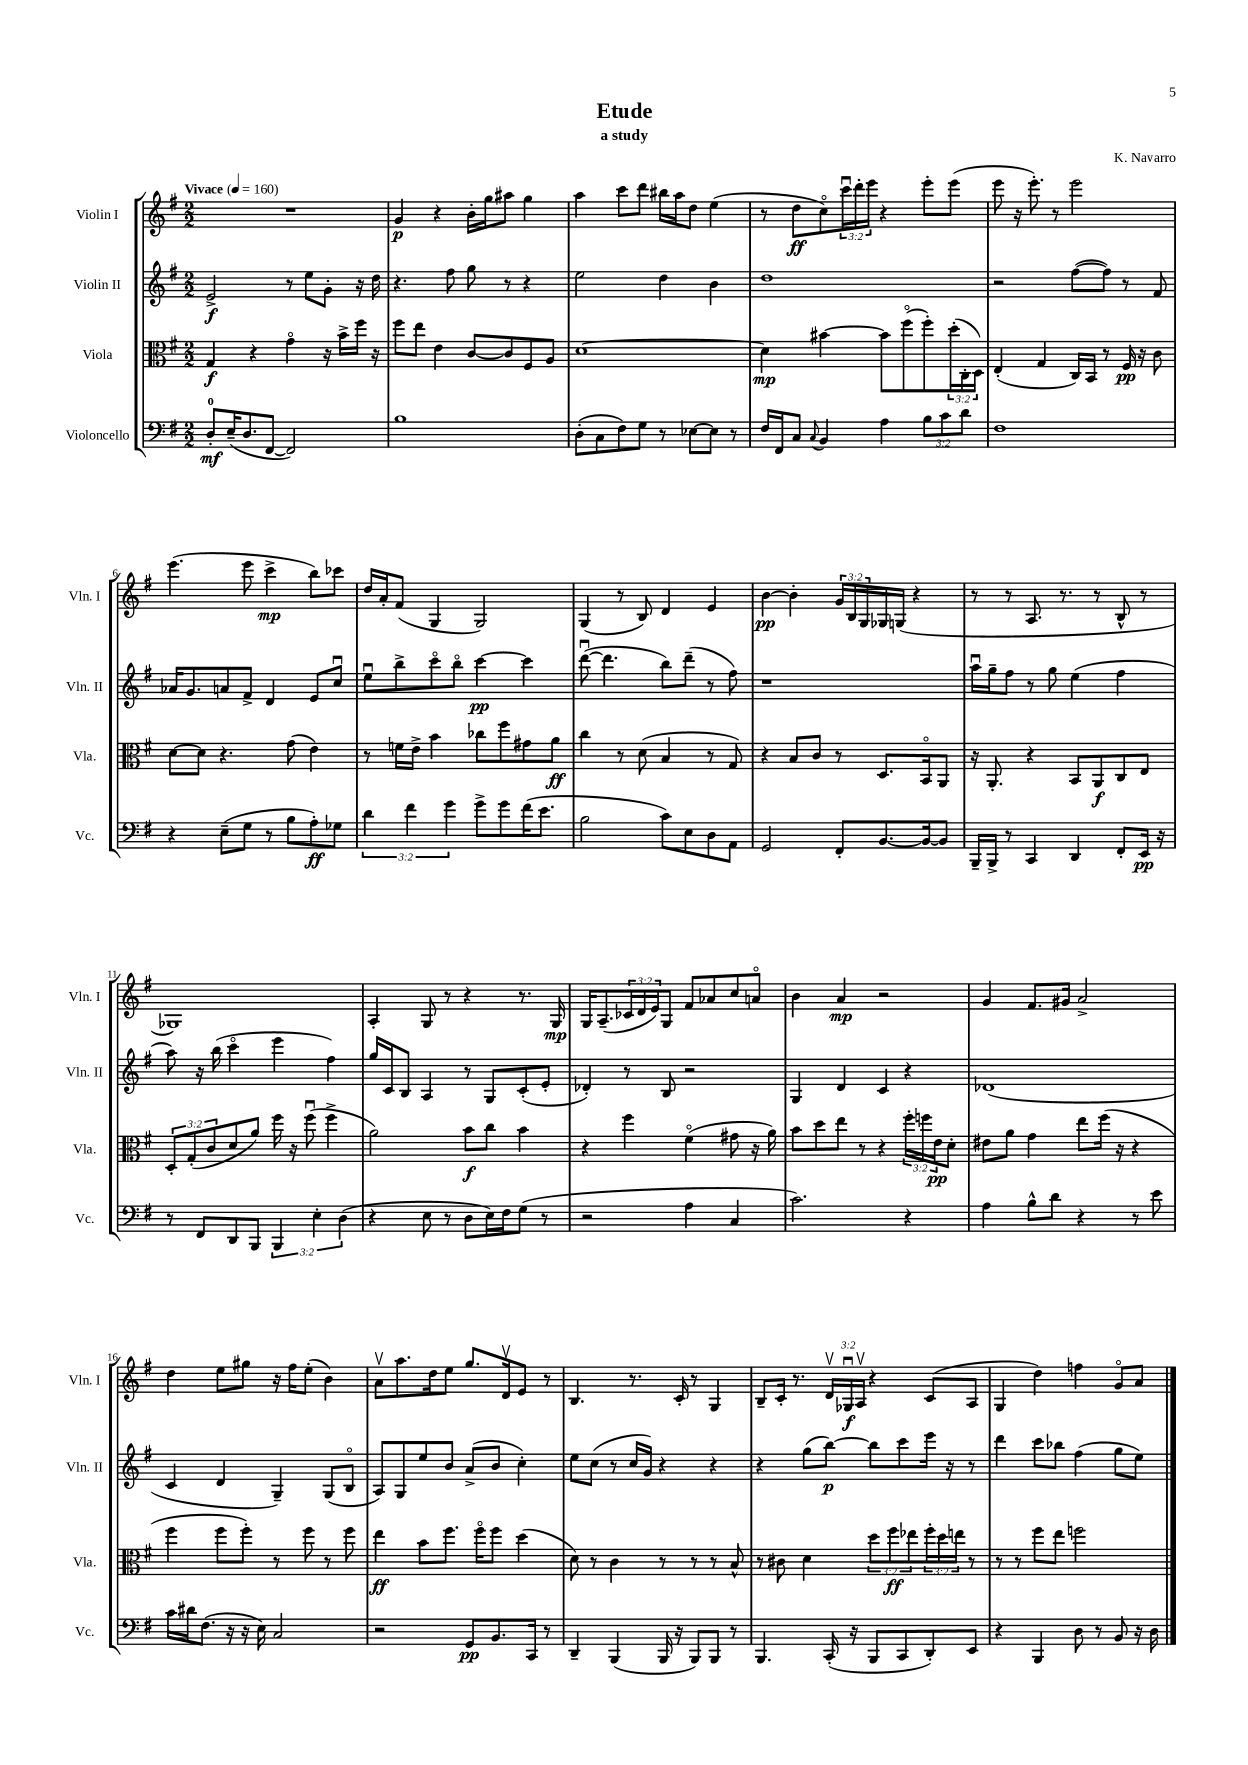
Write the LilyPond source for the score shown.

\header { title = "Etude" composer = "K. Navarro" subtitle = "a study" }
<<
\new StaffGroup <<
\new Staff = "s0" \with { instrumentName = "Violin I" shortInstrumentName = "Vln. I" } {
    \clef treble \key g \major \numericTimeSignature \time 2/2 \override Staff.TupletNumber.text = #tuplet-number::calc-fraction-text \tempo "Vivace" 4 = 160
    R1 |
    g'4\p r4 b'16-. g''16 ais''8 g''4 |
    a''4 c'''8 d'''8 bis''16 a''16 d''8 e''4( |
    r8 d''8\ff c''8\flageolet) \tuplet 3/2 { c'''16\downbow d'''16-. e'''16 } r4 e'''8-. e'''8( |
    e'''8 r16 e'''8.-.) r8 e'''2 |
    e'''4.( e'''8 c'''4->\mp b''8) ces'''8 |
    d''16 a'16-. fis'8( g4 g2) |
    g4( r8 b8) d'4 e'4 |
    b'4~\pp b'4-. \tuplet 3/2 { g'16 b16 g16 } ges16 g16( r4 |
    r8 r8 a8. r8. r8 b8-^ r8 |
    ges1) |
    a4-. g8 r8 r4 r8. g16\mp |
    g16 a8.--( \tuplet 3/2 { ces'16 d'16 e'16) } g8 fis'8 aes'8 c''8 a'8\flageolet |
    b'4 a'4\mp r2 |
    g'4 fis'8. gis'16 a'2-> |
    d''4 e''8 gis''8 r16 fis''16 e''8-.( b'4) |
    a'8\upbow a''8. d''16 e''8 g''8. d'16\upbow e'8 r8 |
    b4. r8. c'16-. r8 g4 |
    b8-- c'16-. r8. \tuplet 3/2 { d'16\upbow ges16\downbow\f a16\upbow } r4 c'8( a8 |
    g4 d''4) f''4 g'8\flageolet a'8 \bar "|." |
}
\new Staff = "s1" \with { instrumentName = "Violin II" shortInstrumentName = "Vln. II" } {
    \clef treble \key g \major \numericTimeSignature \time 2/2
    e'2->\f r8 e''8 g'8-. r16 d''16 |
    r4. fis''8 g''8 r8 r4 |
    e''2 d''4 b'4 |
    d''1 |
    r2 fis''8~( fis''8) r8 fis'8 |
    aes'16 g'8. a'8 fis'8-> d'4 e'8 c''8\downbow |
    e''8\downbow b''8-> c'''8\flageolet b''8\flageolet c'''4~\pp c'''4 |
    d'''8~\downbow( d'''4. b''8) d'''8--( r8 fis''8) |
    r1 |
    a''16\downbow g''16-- fis''8 r8 g''8 e''4( fis''4 |
    a''8) r16 b''16( c'''4\flageolet e'''4 fis''4) |
    g''16 c'16 b8 a4 r8 g8 c'8-.( e'8-. |
    des'4-.) r8 b8 r2 |
    g4 d'4 c'4 r4 |
    des'1( |
    c'4 d'4 g4--) g8( b8\flageolet |
    a8) g8 e''8 b'8 a'8->( b'8 c''4-.) |
    e''8 c''8( r8 c''16 g'16) r4 r4 |
    r4 g''8( b''8~\p) b''8 c'''8 e'''16 r16 r8 |
    d'''4 c'''8 bes''8 fis''4( g''8 e''8) \bar "|." |
}
\new Staff = "s2" \with { instrumentName = "Viola" shortInstrumentName = "Vla." } {
    \clef alto \key g \major \numericTimeSignature \time 2/2 \override Staff.TupletNumber.text = #tuplet-number::calc-fraction-text
    g4\f r4 g'4\flageolet r16 b'16-> fis''16 r16 |
    fis''8 e''8 e'4 c'8~ c'8 fis8 a8 |
    d'1~ |
    d'4\mp bis'4~ bis'8 fis''8\flageolet( fis''8-.) \tuplet 3/2 { d''16-.( c16-. d16) } |
    e4-.( g4 c16) b,16 r8 fis16\pp r16 c'8 |
    d'8~ d'8 r4. g'8( e'4) |
    r8 f'16 e'16-> b'4 ces''8 fis''8 gis'8 a'8\ff |
    c''4 r8 d'8( b4 r8 g8) |
    r4 b8 c'8 r8 d8. b,16\flageolet a,8 |
    r16 a,8.-. r4 b,8 a,8\f c8 e8 |
    \tuplet 3/2 { d8-. g8-.( c'8 } d'8 a'8) fis''16 r16 fis''8\downbow( fis''4-> |
    a'2) b'8\f c''8 b'4 |
    r4 fis''4 fis'4\flageolet( gis'8 r16 a'16) |
    b'8 d''8 e''8 r8 r4 \tuplet 3/2 { fis''16-. f''16 e'16\pp } d'8-. |
    eis'8 a'8 g'4 e''8 fis''16( r16 r4 |
    fis''4 fis''8 fis''8-.) r8 fis''8 r8 fis''8 |
    e''4\ff b'8 fis''8. fis''16\flageolet fis''8 d''4( |
    d'8) r8 c'4 r8 r8 r8 b8-^ |
    r8 cis'8 d'4 \tuplet 3/2 { d''8 fis''8\ff ees''8 } \tuplet 3/2 { fis''16-. d''16 e''16 } r8 |
    r8 r8 fis''8 e''8 f''2 \bar "|." |
}
\new Staff = "s3" \with { instrumentName = "Violoncello" shortInstrumentName = "Vc." } {
    \clef bass \key g \major \numericTimeSignature \time 2/2 \override Staff.TupletNumber.text = #tuplet-number::calc-fraction-text
    d8-0-.\mf e16--( d8. fis,8~ fis,2) |
    b1 |
    d8-.( c8 fis8) g8 r8 ees8~ ees8 r8 |
    fis16 fis,16 c8 \appoggiatura { c8 } b,4 a4 \tuplet 3/2 { b8 c'8 d'8 } |
    fis1 |
    r4 e8--( g8 r8 b8 a8-.\ff) ges8 |
    \tuplet 3/2 { d'4 fis'4 g'4 } g'8-> g'8 fis'16( e'8. |
    b2 c'8) e8 d8 a,8 |
    g,2 fis,8-. b,8.~ b,16~ b,8 |
    b,,16-- b,,16-> r8 c,4 d,4 fis,8-. e,16\pp r16 |
    r8 fis,8 d,8 b,,8 \tuplet 3/2 { b,,4 e4-. d4( } |
    r4 e8 r8 d8 e16) fis16 g8( r8 |
    r2 a4 c4 |
    c'2.) r4 |
    a4 b8-^ d'8 r4 r8 e'8 |
    c'16 dis'16 fis8.( r16 r16 e16) c2 |
    r2 g,8\pp b,8. c,16 r8 |
    d,4-- b,,4( b,,16 r16 b,,8) b,,8 r8 |
    b,,4. c,16-.( r16 b,,8 c,8 d,8-.) e,8 |
    r4 b,,4 d8 r8 b,8 r16 d16 \bar "|." |
}
>>
>>
